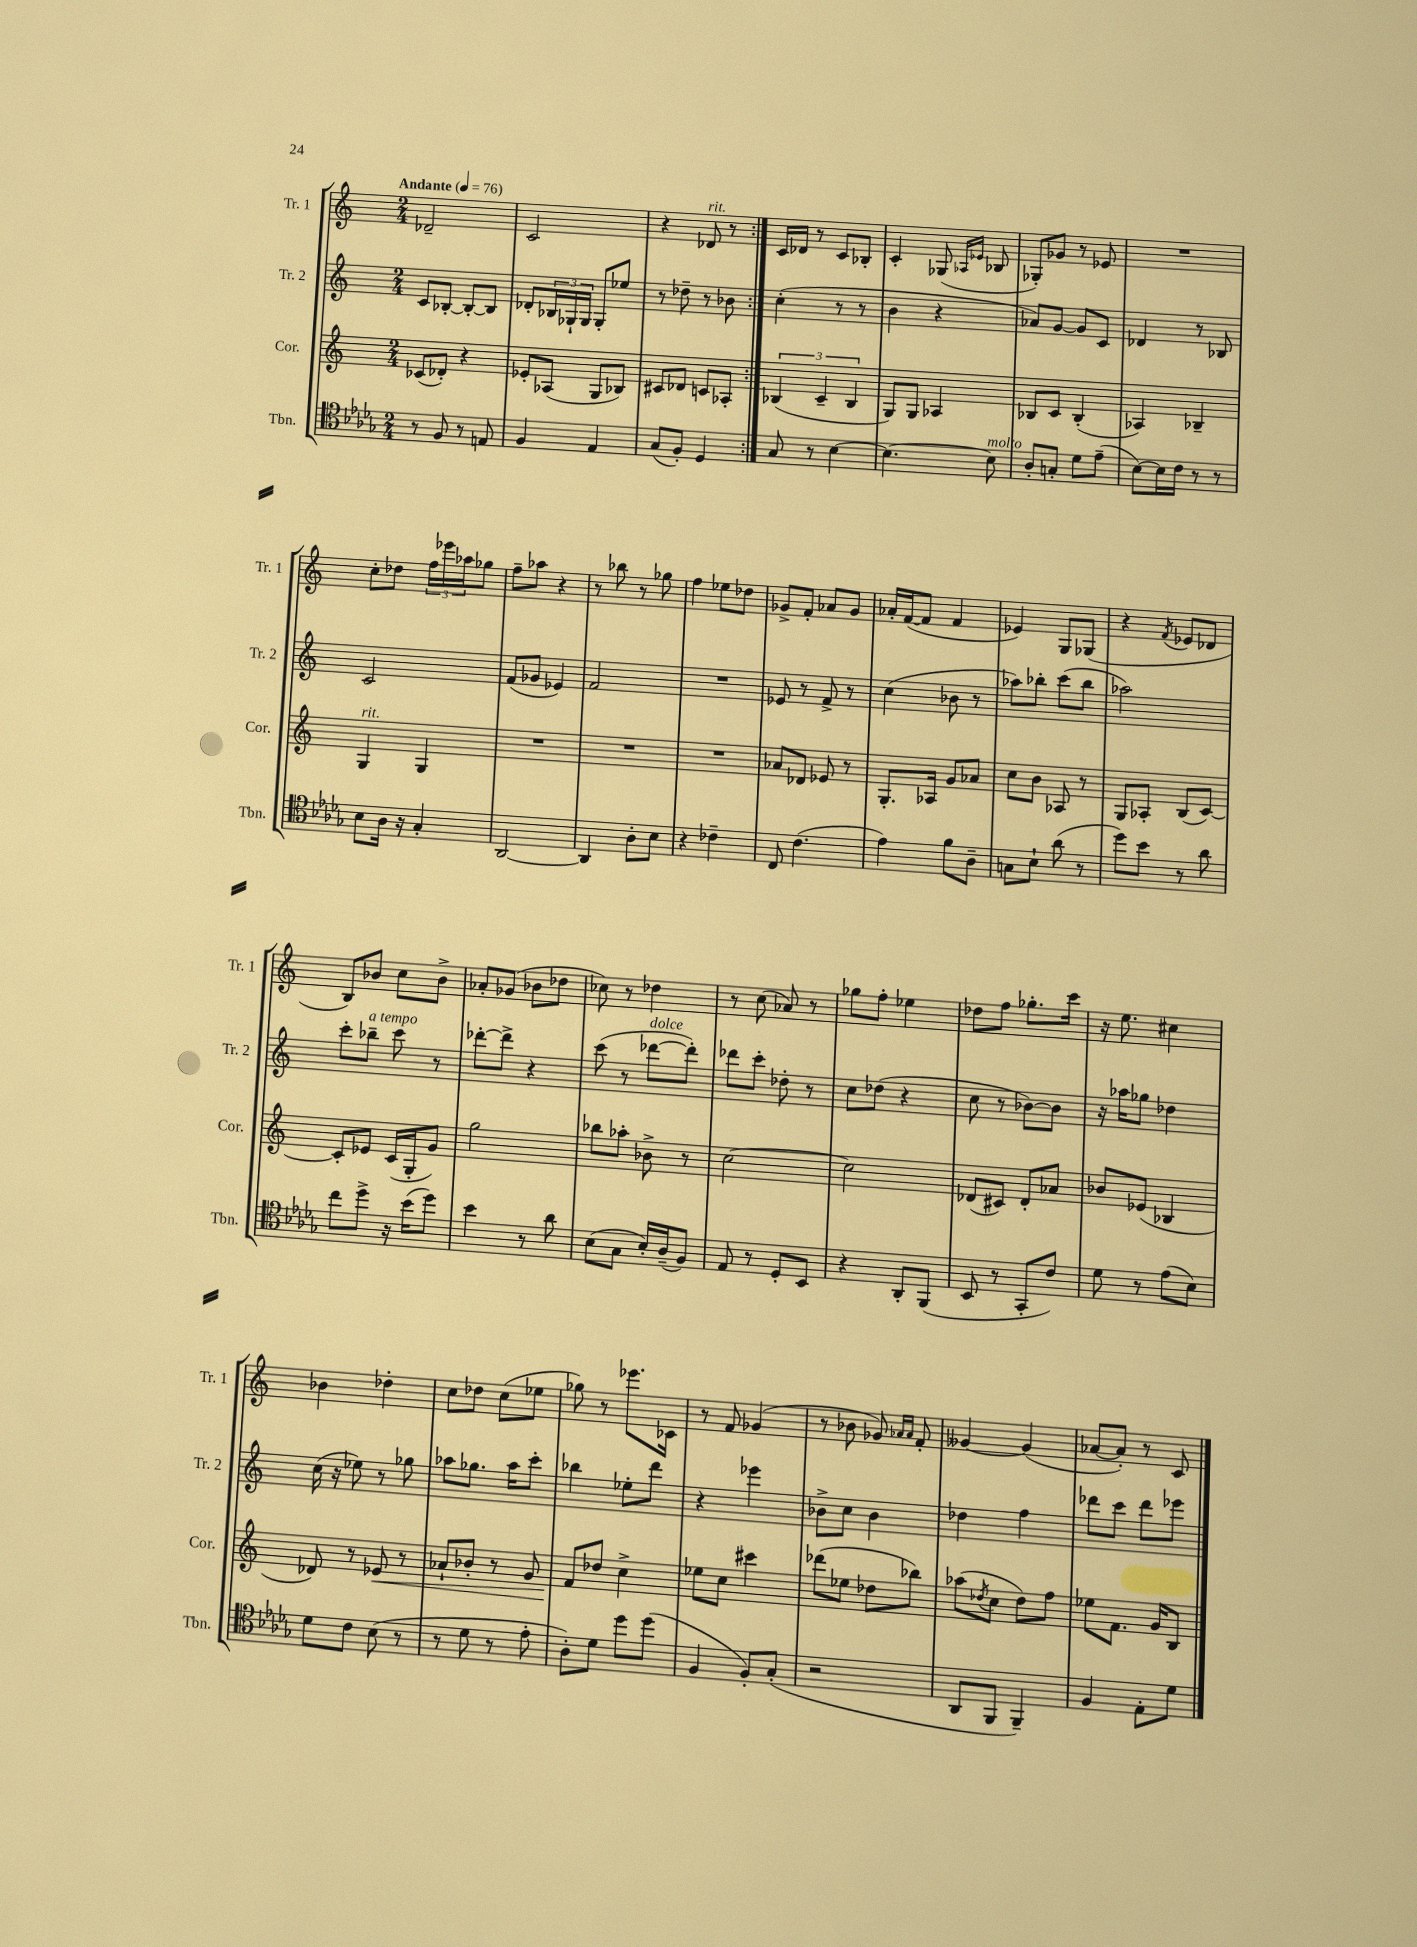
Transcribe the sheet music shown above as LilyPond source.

<<
\new StaffGroup <<
\new Staff = "s0" \with { instrumentName = "Tr. 1" shortInstrumentName = "Tr. 1" } {
    \clef treble \key c \major \numericTimeSignature \time 2/4 \tempo "Andante" 4 = 76
    \repeat volta 2 { des'2-- |
    c'2 |
    r4 des'8^\markup { \italic "rit." } r8 | }
    c'16 des'16 r8 c'8 bes8-. |
    c'4-. ges8( \grace { aes16 ees'16 } bes8 |
    ges8-.) ges'8 r8 ees'8 |
    R2 |
    c''8-. des''8 \tuplet 3/2 { f''16 ees'''16 aes''16 } ges''8 |
    f''8-- aes''8 r4 |
    r8 bes''8 r8 ges''8 |
    f''4 ees''8 des''8 |
    ges'8-> f'8-. aes'8 ges'8 |
    aes'16-. f'16~( f'8 f'4 |
    ees'4) g8 ges8( |
    r4 \acciaccatura { f'8 } ees'8 des'8 |
    b8) bes'8 c''8 bes'8-> |
    aes'8-. ges'8( bes'8 des''8 |
    ces''8) r8 des''4 |
    r8 c''8( aes'8) r8 |
    ges''8 f''8-. ees''4 |
    des''8 f''8 ges''8.-. c'''16 |
    r16 e''8. cis''4 |
    bes'4 des''4-. |
    c''8 des''8 c''8( ees''8 |
    ges''8) r8 ees'''8. ces'16 |
    r8 f'8 ges'4( |
    r8 bes'8 ges'8) \grace { aes'16 aes'16 } f'8-. |
    geses'4~ geses'4( |
    aes'8~ aes'8-.) r8 c'8 \bar "|." |
}
\new Staff = "s1" \with { instrumentName = "Tr. 2" shortInstrumentName = "Tr. 2" } {
    \clef treble \key c \major \numericTimeSignature \time 2/4
    \repeat volta 2 { c'8 bes8~-. bes8~-. bes8 |
    des'8-. \tuplet 3/2 { bes16 ges16-! ges16 } ges8-. ees''8 |
    r8 des''8-- r8 bes'8 | }
    c''4-.( r8 r8 |
    b'4 r4 |
    aes'8) g'8~ g'8 c'8 |
    des'4 r8 bes8 |
    c'2 |
    f'8( ges'8 ees'4) |
    f'2 |
    R2 |
    ees'8 r8 f'8-> r8 |
    c''4( bes'8 r8 |
    aes''8) bes''8-. c'''8( bes''8 |
    aes''2) |
    c'''8-. bes''8--^\markup { \italic "a tempo" } c'''8 r8 |
    des'''8~-. des'''8-> r4 |
    c'''8( r8 des'''8~^\markup { \italic "dolce" } des'''8-.) |
    des'''8 c'''8-. des''8-. r8 |
    c''8 des''8( r4 |
    c''8 r8 bes'8~) bes'8 |
    r16 aes''16 ges''8 des''4 |
    c''16( r16 ees''8) r8 ges''8 |
    aes''8 ges''8. aes''16 c'''8-. |
    bes''4 ees''8-. d'''8 |
    r4 ees'''4 |
    bes'8-> c''8 bes'4 |
    des''4 f''4 |
    des'''8 c'''8 des'''8 ees'''8 \bar "|." |
}
\new Staff = "s2" \with { instrumentName = "Cor." shortInstrumentName = "Cor." } {
    \clef treble \key c \major \numericTimeSignature \time 2/4
    \repeat volta 2 { ces'8( des'8-.) r4 |
    ees'8-. aes8( g8 bes8) |
    cis'8 des'8 c'8 aes8-. | }
    \tuplet 3/2 { bes4( c'4-- bes4 } |
    g8) g8 aes4 |
    bes8 c'8 bes4-.( |
    aes4) bes4-- |
    g4^\markup { \italic "rit." } g4 |
    R2 |
    R2 |
    R2 |
    aes'8 des'8 ees'8 r8 |
    g8.-. aes16 g'8 aes'8 |
    c''8 b'8 aes8 r8 |
    g8 aes8-. b8( c'8~) |
    c'8-. ees'8 c'16( g16-. g'8) |
    g''2 |
    bes''8 aes''8-. bes'8-> r8 |
    c''2~ |
    c''2 |
    des'8( cis'8) des'8-. aes'8 |
    bes'8 ees'8( bes4 |
    des'8) r8 ees'8\< r8 |
    aes'8-! bes'8-. r8 g'8 |
    f'8\! des''8 c''4-> |
    ees''8 c''8 cis'''4 |
    des'''8( ees''8 des''8 bes''8) |
    aes''8( \acciaccatura { des''8 } c''8 des''8) f''8 |
    ees''8 f'8. g'16 b8 \bar "|." |
}
\new Staff = "s3" \with { instrumentName = "Tbn." shortInstrumentName = "Tbn." } {
    \clef tenor \key des \major \numericTimeSignature \time 2/4
    \repeat volta 2 { r8 f8 r8 e8 |
    f4 ees4 |
    ges8( f8-.) des4 | }
    ges8 r8 bes4~ |
    bes4.~ bes8^\markup { \italic "molto" } |
    aes8-. g8-. des'8 ees'8--( |
    bes8~) bes16 c'16 r8 r8 |
    bes8 aes16 r16 ges4-. |
    aes,2~ |
    aes,4 aes8-. bes8 |
    r4 ces'4-- |
    c8 c'4.( |
    ees'4) f'8 aes8-- |
    g8 bes8-! aes'8( r8 |
    des''8) bes'8 r8 aes'8 |
    c''8 des''8-> r16 bes'16( des''8) |
    bes'4 r8 aes'8 |
    bes8( ges8 bes16-.) aes16--( f8) |
    ees8 r8 des8-. bes,8 |
    r4 aes,8-. f,8( |
    bes,8 r8 ges,8-. c'8) |
    des'8 r8 ees'8( bes8) |
    des'8 c'8 bes8( r8 |
    r8 des'8 r8 ees'8-. |
    aes8-.) des'8 des''8 des''8( |
    f4 f8-.) ges8-.( |
    r2 |
    aes,8 f,8 f,4--) |
    f4 ees8-. des'8 \bar "|." |
}
>>
>>
\layout { \context { \Score \remove "Bar_number_engraver" } }
